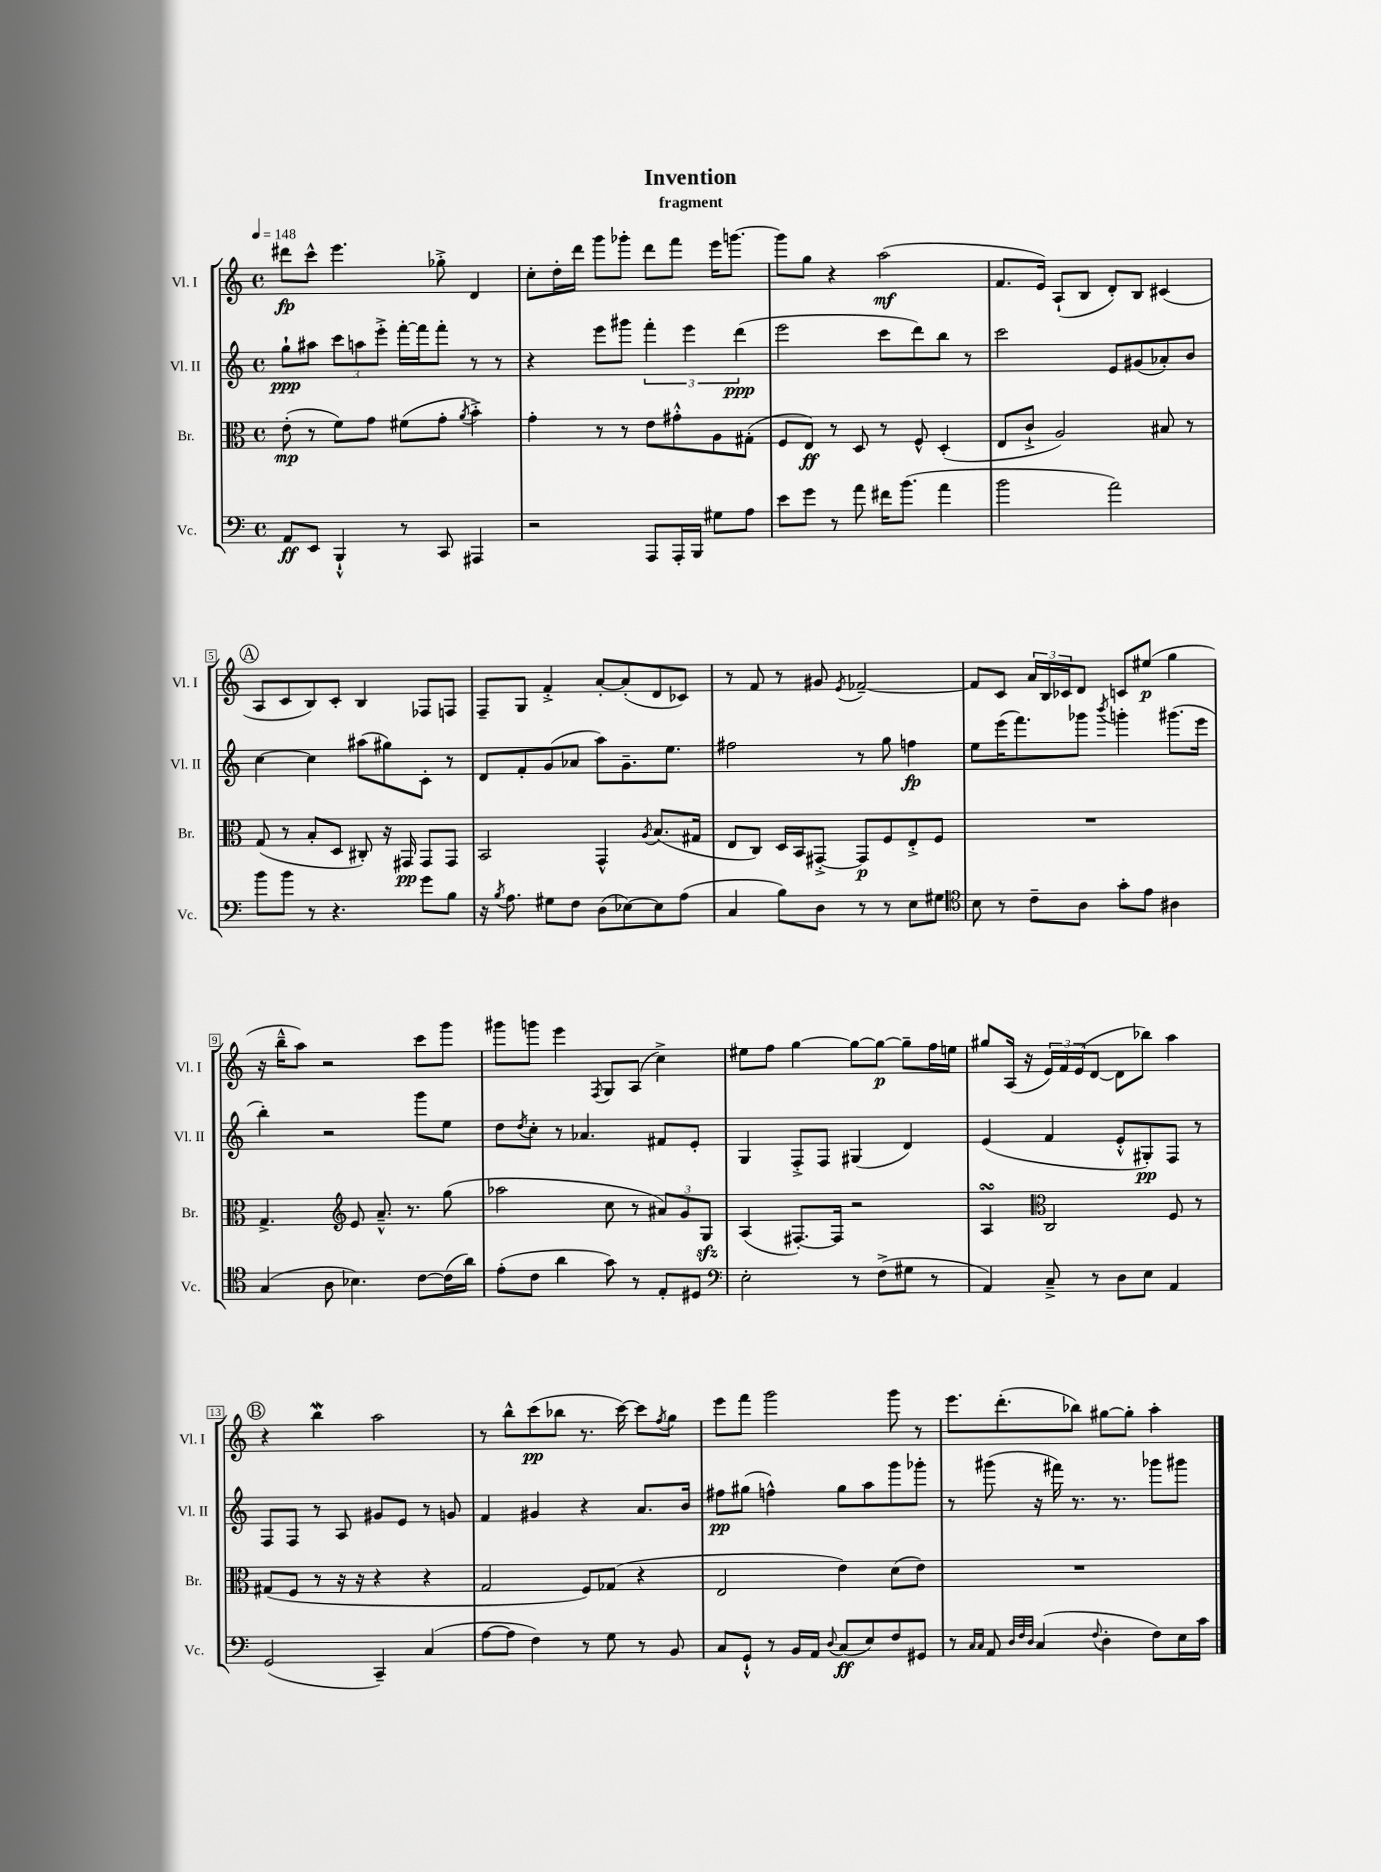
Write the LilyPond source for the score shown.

\header { title = "Invention" subtitle = "fragment" }
<<
\new StaffGroup <<
\new Staff = "s0" \with { instrumentName = "Vl. I" shortInstrumentName = "Vl. I" } {
    \clef treble \key c \major \defaultTimeSignature \time 4/4 \tempo 4 = 148
    dis'''8\fp c'''8-^ e'''4. ges''8-.-> d'4 |
    c''8-. d''16-. d'''16 g'''8 ges'''8-. d'''8 f'''8 e'''16 g'''8.~ |
    g'''8 g''8 r4 a''2\mf( |
    f'8. e'16) a8-!( b8 d'8-.) b8 cis'4( |
    \mark \markup { \circle "A" } a8 c'8 b8) c'8-. b4 fes8 f8 |
    f8-- g8 f'4-.-> a'8~-. a'8-.( d'8 ces'8) |
    r8 f'8 r8 gis'8 \acciaccatura { e'8 } fes'2~-- |
    fes'8 c'8 \tuplet 3/2 { a'16 b16 ces'16 } d'8 c'8 eis''8\p( g''4 |
    r16 b''16---^ a''8) r2 c'''8 g'''8 |
    gis'''8 g'''8 e'''4 \acciaccatura { f8 } g8 a8( c''4->) |
    eis''8 f''8 g''4~ g''8~ g''8~\p g''8-- f''16 e''16 |
    gis''8 a16( r16 \tuplet 3/2 { e'16) f'16 e'16( } d'8~ d'8 bes''8) a''4 |
    \mark \markup { \circle "B" } r4 b''4\mordent a''2 |
    r8 b''8-^ c'''8\pp( bes''8 r8. c'''16~) c'''8 \acciaccatura { f''8 } g''8 |
    e'''8 f'''8 g'''2 g'''8 r8 |
    e'''8. d'''8.-.( bes''8) gis''8~ gis''8-. a''4-. \bar "|." |
}
\new Staff = "s1" \with { instrumentName = "Vl. II" shortInstrumentName = "Vl. II" } {
    \clef treble \key c \major \defaultTimeSignature \time 4/4
    g''8-!\ppp ais''8 \tuplet 3/2 { c'''8 a''8 e'''8-.-> } f'''16~-. f'''16 f'''8-. r8 r8 |
    r4 e'''8 gis'''8 \tuplet 3/2 { f'''4-. e'''4 d'''4\ppp( } |
    e'''2 c'''8 d'''8) b''8 r8 |
    c'''2 e'8 gis'8( aes'8-.) b'8 |
    \mark \markup { \circle "A" } c''4~ c''4 ais''8( gis''8) c'8-. r8 |
    d'8 f'8-. g'8( aes'8 a''8) g'8.-- e''8. |
    fis''2 r8 g''8 f''4\fp |
    e''8 e'''16( f'''8.) ges'''8 \acciaccatura { b'''8 } g'''4-. gis'''8.( e'''16 |
    b''4-.) r2 g'''8 e''8 |
    d''8 \acciaccatura { d''8 } c''8-. r8 aes'4. fis'8 e'8-. |
    g4 f8-.-> f8 gis4( d'4) |
    e'4( f'4 e'8-.-^ gis8-.\pp) f8 r8 |
    \mark \markup { \circle "B" } f8 f8 r8 a8 gis'8 e'8 r8 g'8 |
    f'4 gis'4 r4 a'8. b'16 |
    fis''8\pp gis''8( f''4-^) gis''8 a''8 g'''8 ges'''8-. |
    r8 gis'''8( r16 fis'''16) r8. r8. ges'''8 gis'''8 \bar "|." |
}
\new Staff = "s2" \with { instrumentName = "Br." shortInstrumentName = "Br." } {
    \clef alto \key c \major \defaultTimeSignature \time 4/4
    e'8-.\mp( r8 f'8) g'8 fis'8( g'8-. \acciaccatura { a'8 } b'4-.->) |
    g'4-. r8 r8 e'8 gis'8-.-^ a8 gis8-.( |
    f8 e8\ff) r8 d8 r8 f8-^ d4-.( |
    e8 c'8-!-> a2) bis8 r8 |
    \mark \markup { \circle "A" } g8( r8 b8-. d8 cis8-.) r16 gis,16\pp gis,8 gis,8 |
    b,2 g,4-^ \acciaccatura { a8 } b8.( gis16 |
    e8 c8) d16 b,16 gis,8~-.-> gis,8\p f8 e8-.-> f8 |
    R1 |
    g4.-> \clef treble e'8 a'8.---^ r8. g''8( |
    aes''2 c''8 r8 \tuplet 3/2 { ais'8) g'8 g8\sfz } |
    a4( fis8.~-.) fis16 r2 |
    a4\turn \clef alto c2 f8 r8 |
    \mark \markup { \circle "B" } gis8( f8 r8 r16 r16 r4 r4 |
    g2 f8) ges8( r4 |
    e2 e'4) d'8( e'8) |
    R1 \bar "|." |
}
\new Staff = "s3" \with { instrumentName = "Vc." shortInstrumentName = "Vc." } {
    \clef bass \key c \major \defaultTimeSignature \time 4/4
    a,8\ff e,8 b,,4-!-^ r8 c,8 ais,,4 |
    r2 a,,8 a,,16-. b,,16 gis8 a8 |
    e'8 g'8 r8 a'8 fis'16 b'8.( a'4 |
    b'2 a'2) |
    \mark \markup { \circle "A" } b'8 b'8 r8 r4. g'8 b8 |
    r16 \acciaccatura { b8 } a8. gis8 f8 d8( ees8~) ees8 a8( |
    c4 b8) d8 r8 r8 e8 gis8 |
    \clef tenor b8 r8 c'8-- a8 g'8-. e'8 ais4 |
    g4( a8 bes4.) c'8~ c'16( a'16) |
    e'8-.( c'8 a'4 g'8) r8 e8-. dis8 |
    \clef bass e2-. r8 f8->( gis8 r8 |
    a,4) c8---> r8 d8 e8 a,4 |
    \mark \markup { \circle "B" } g,2( c,4--) c4( |
    a8~ a8 f4) r8 g8 r8 b,8 |
    c8 g,8-!-^ r8 b,16 a,16 \appoggiatura { d8 } c8\ff( e8) f8 gis,8 |
    r8 \grace { c16 c16 } a,8 \grace { d32 f32 d32 } c4( \appoggiatura { f8 } d4-. f8) e16 c'16 \bar "|." |
}
>>
>>
\layout { \context { \Score \override BarNumber.stencil = #(make-stencil-boxer 0.1 0.3 ly:text-interface::print) } }
